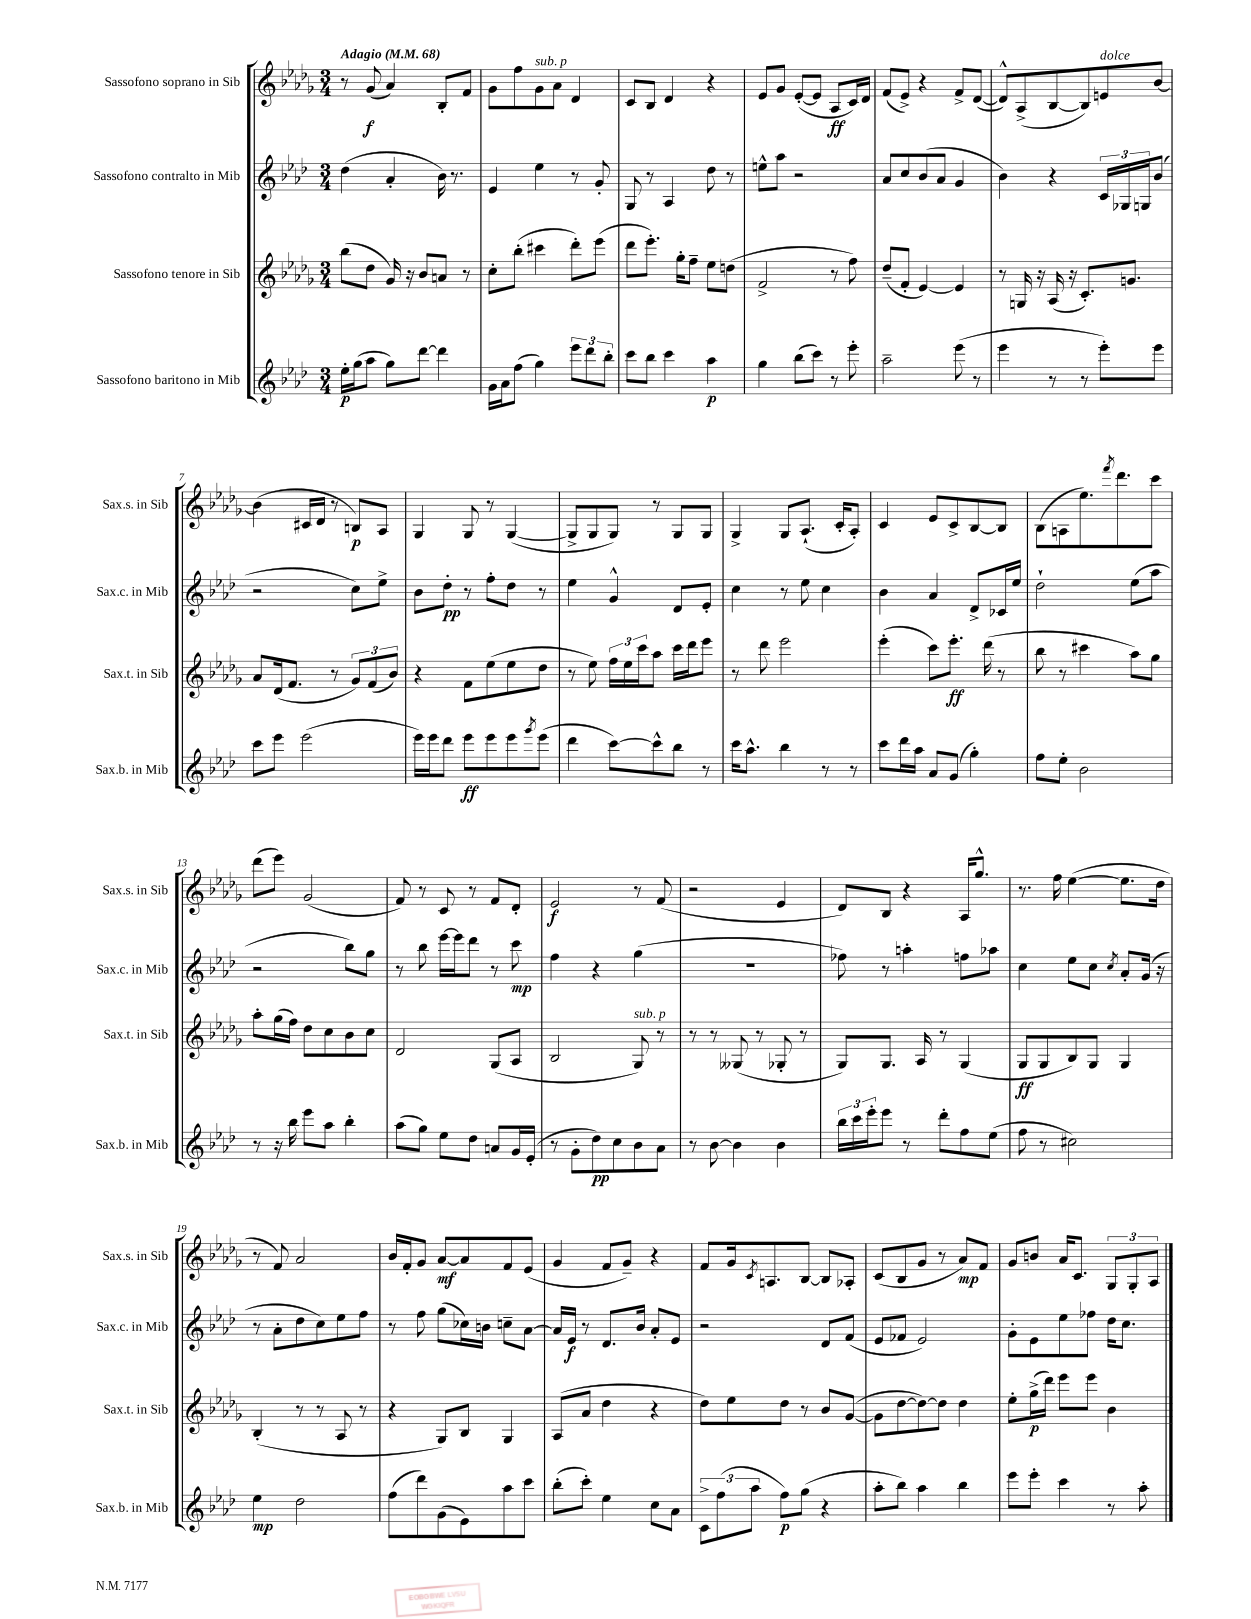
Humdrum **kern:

**kern	**kern	**kern	**kern
*staff4	*staff3	*staff2	*staff1
*clefG2	*clefG2	*clefG2	*clefG2
*k[b-e-a-d-]	*k[b-e-a-d-g-]	*k[b-e-a-d-]	*k[b-e-a-d-g-]
*M3/4	*M3/4	*M3/4	*M3/4
*MM68	*MM68	*MM68	*MM68
16ee-'\LL	(8bb-\L	(4dd-\	8r
(16gg\J	.	.	.
8aa-\J	8dd-\J	.	(8g-/
8gg\L)	16g-/)	4a-'/	4a-/)
.	16r	.	.
[8ddd-\J	8b-/L	.	.
4ddd-\]	8a/J	16b-\)	8B-'/L
.	.	8.r	.
.	8r	.	8f/J
=	=	=	=
16g\LL	8cc'\L	4e-/	8g-\L
16a-\J	.	.	.
(8ff\J	(8bb-'\J	.	8ff\
4gg\)	4ccc#\	4ee-\	8g-\
.	.	.	8a-\J
12eee-\L	8ddd-'\L)	8r	4d-/
12ddd-\	.	.	.
.	(8eee-\J	8g'/	.
12bb-'\J	.	.	.
=	=	=	=
8ccc\L	8ddd-\L	8G/	8c/L
8bb-\J	8.eee-'\J)	8r	8B-/J
4ccc\	.	4A-/	4d-/
.	16gg-'\LK	.	.
.	8ff~\J	.	.
4aa-\	8ee-\L	8dd-\	4r
.	(8dd\J	8r	.
=	=	=	=
4gg\	2f^/	8ee^^\L	8e-/L
.	.	8aa-\J	8g-/J
(8bb-\L	.	2r	([8e-'/L
8ccc\J)	.	.	8e-/]J
8r	8r	.	8A-/L
8eee-'\	8ff\)	.	16c/L)
.	.	.	16d-/JJ
=	=	=	=
2aa-~\	(8dd-~/L	8a-/L	(8f/L
.	8f'/J	8cc/	8e-^/J)
.	[4e-/)	(8b-/	4r
.	.	8a-/J	.
(8eee-\	4e-/]	4g/	8f^/L
8r	.	.	([8d-/J
=	=	=	=
4eee-\	8r	4b-\)	8d-^^/]L)
.	16G/	.	(8A-^/
.	16r	.	.
8r	(16A-/	4r	[8B-/
.	16r	.	.
8r	8.c'/L)	.	8B-/])
8eee-'\L)	.	24c/LL	8e/
.	.	24G-/	.
.	8.g/J	.	.
.	.	24G/J	.
8eee-\J	.	(8b-/J	[8b-/J
=	=	=	=
8ccc\L	8a-/L	2r	(4b-\]
8eee-\J	(16d-/k	.	.
.	8.f/J	.	.
(2eee-\	.	.	16c#/LL
.	.	.	16d-/JJ
.	8r	.	8r
.	12g-/L)	8cc\L)	8B/L)
.	(12f/	.	.
.	.	8ee-^\J	8A-/J
.	12b-/J)	.	.
=	=	=	=
16eee-\LL)	4r	8b-\L	4G-/
16eee-\J	.	.	.
8ddd-\J	.	8dd-'\J	.
8eee-\L	8f\L	8r	8G-/
8eee-\	(8ee-\	8ff'\L	8r
8eee-\	8ee-\	8dd-\J	([4G-/
8qggg/	.	.	.
(8eee-\J	8dd-\J	8r	.
=	=	=	=
4ddd-\	8r	4ee-\	8G-^/]L
.	8ee-\)	.	8G-/
[8ccc\L)	24ff\LL	4g^^/	8G-/J)
.	24ee-\	.	.
.	24ccc\J	.	.
8ccc^^\]	8aa-\J	.	8r
8bb-\J	16ccc\LL	8d-/L	8G-/L
.	16ddd-\J	.	.
8r	8eee-\J	8e-'/J	8G-/J
=	=	=	=
16ccc\LK	8r	4cc\	4G-^/
8.aa-^^\J	.	.	.
.	8ddd-\	.	.
4bb-\	2eee-\	8r	8G-/L
.	.	8ee-\	(8.A-`/J
8r	.	4cc\	.
.	.	.	16c'/LK
8r	.	.	8A-'/J)
=	=	=	=
8ccc\L	(4eee-'\	4b-\	4c/
16ddd-\L	.	.	.
16aa-\JJ	.	.	.
8a-/L	8ccc\L)	4a-/	8e-/L
(8g/J	8.eee-'\J	.	8c^/
4gg'\)	.	8d-^/L	[8B-/
.	(16ddd-\	.	.
.	8r	16c-/L	8B-/]J
.	.	16ee-/JJ	.
=	=	=	=
8ff\L	8bb-\	2dd-`\	(8B-\L
8ee-'\J	8r	.	8A\
2b-\	4ccc#\	.	8.ee-\)
.	.	.	8qfff/
.	.	.	8.ddd-\
.	8aa-\L)	(8ee-\L	.
.	8gg-\J	8aa-\J	8ccc\J
=	=	=	=
8r	8aa-'\L	2r	(8ddd-\L
16r	(16gg-\L	.	8eee-\J)
16bb-\	16ff\JJ)	.	.
8eee-\L	8dd-\L	.	(2g-/
8aa-\J	8cc\	.	.
4bb-'\	8b-\	8bb-\L)	.
.	8cc\J	8gg\J	.
=	=	=	=
(8aa-\L	2d-/	8r	8f/)
8gg\J)	.	8bb-\	8r
8ee-\L	.	[16eee-\LL	8c/
.	.	16eee-\]J	.
8dd-\J	.	8ddd-\J	8r
8a/L	(8G-/L	8r	8f/L
16g/L	8A-/J	8ccc\	8d-'/J
(16e-'/JJ	.	.	.
=	=	=	=
8r	2B-/	4ff\	2e-/
8g'\L	.	.	.
8dd-\)	.	4r	.
8cc\	.	.	.
8b-\	8G-/)	(4gg\	8r
8a-\J	8r	.	(8f/
=	=	=	=
8r	8r	2.r	2r
[8b-\	8r	.	.
4b-\]	(8G--/	.	.
.	8r	.	.
4b-\	8G-'/	.	4e-/
.	8r	.	.
=	=	=	=
24bb-\LL	8G-/L)	8ff-\)	8d-/L)
24ccc\	.	.	.
24eee-'\J	.	.	.
8eee-\J	8.G-/J	8r	8B-/J
8r	.	4aa'\	4r
.	16A-/	.	.
8ddd-'\L	8r	.	.
8ff\	(4G-/	8ff\L	16A-/LK
.	.	.	8.gg-^^/J
(8ee-\J	.	8aa-\J	.
=	=	=	=
8ff\	8G-/L	4cc\	8.r
8r	8G-/	.	.
.	.	.	16ff\
2cc#\)	8B-/)	8ee-\L	([4ee-\
.	8G-/J	8cc\J	.
.	.	8qcc/	.
.	4G-/	8a-'/L	8.ee-\]L
.	.	(16g/Jk	.
.	.	16r	16dd-\Jk
=	=	=	=
4ee-\	(4B-'/	8r	8r
.	.	8a-'\L	8f/)
2dd-\	8r	8dd-\	2a-/
.	8r	8cc\)	.
.	8A-/	8ee-\	.
.	8r	8ff\J	.
=	=	=	=
(8ff\L	4r	8r	16b-/LL
.	.	.	16f'/J
8ddd-\)	.	8ff\	8g-/J
(8g\	8G-/L)	(8gg\L	[8a-/L
8e-\)	8B-/J	16cc-\L)	8a-/]
.	.	16b\JJ	.
8aa-\	4G-/	8cc~\L	8f/
8ccc\J	.	[8a-\J	(8e-/J
=	=	=	=
(8bb-'\L	(8A-/L	16a-/]LL	4g-/
.	.	16e-/JJ	.
8ccc'\J)	8a-/J	8r	.
4ee-\	4dd-\	8.d-/L	8f/L
.	.	.	8g-~/J)
.	.	16b-/Jk	.
8cc\L	4r	8a-'/L	4r
8a-\J	.	8e-/J	.
=	=	=	=
12c^\L	8dd-\L)	2r	8f/L
(12ff\	.	.	.
.	8ee-\	.	16g-/k
12aa-\J	.	.	.
.	.	.	8qc/
.	.	.	8.A/
8ff\L)	8dd-\J	.	.
(8gg\J	8r	.	[8B-/J
4r	8b-/L	8d-/L	8B-/]L
.	([8g-/J	(8f/J	8A-'/J
=	=	=	=
8aa-'\L	8g-\]L	8e-/L	(8c/L
8bb-\J)	[8dd-\	8f-/J	8B-/
4aa-\	8dd-\_)	2e-/)	8g-/J
.	8dd-\]J	.	8r
4bb-\	4dd-\	.	8a-/L)
.	.	.	8f/J
=	=	=	=
8eee-\L	8ee-'\L	8g'\L	8g-/L
8eee-'\J	(16gg-^\L	8e-\	8b/J
.	16ddd-\JJ)	.	.
4ccc\	8eee-\L	8ee-\	16a-/LK
.	.	.	8.c/J
.	8eee-\J	8ff-\J	.
8r	4b-\	16dd-\LK	12G-/L
.	.	8.cc\J	.
.	.	.	12G-'/
8aa-'\	.	.	.
.	.	.	12A-/J
==	==	==	==
*-	*-	*-	*-
